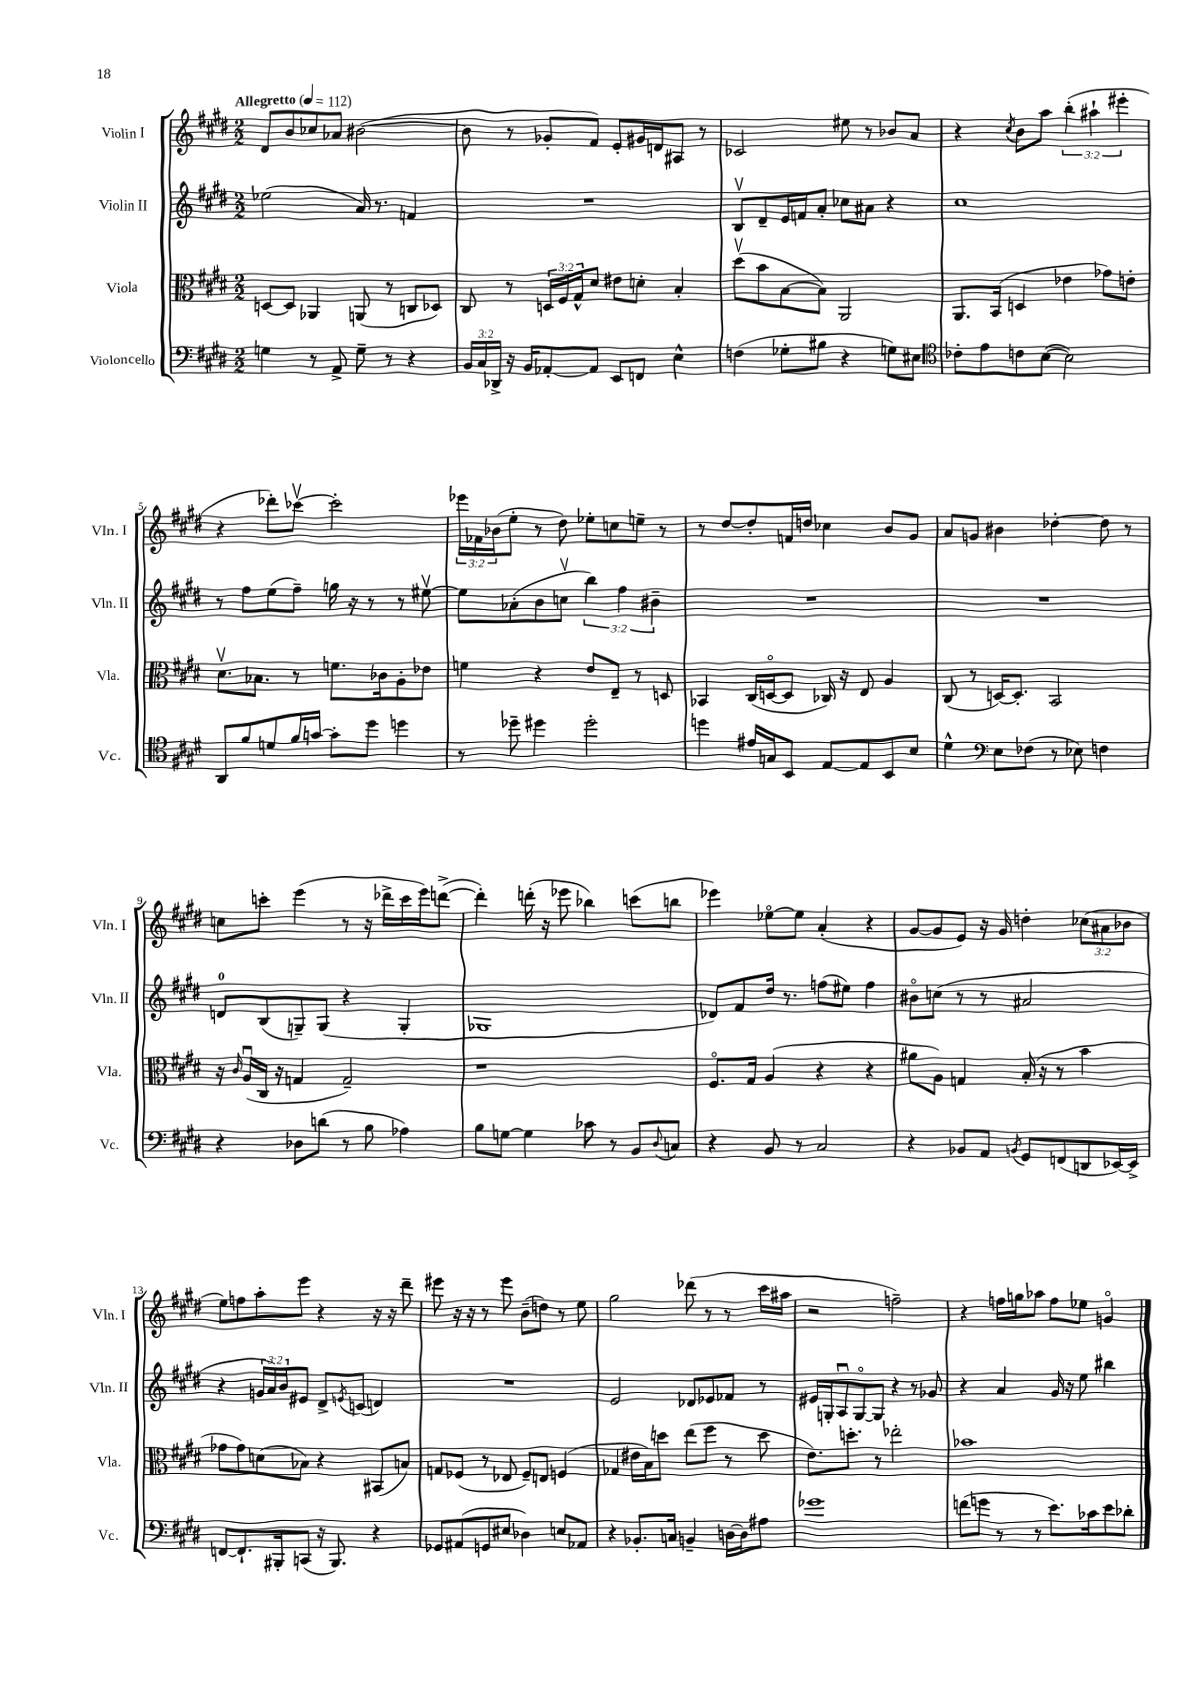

**kern	**kern	**kern	**kern
*staff4	*staff3	*staff2	*staff1
*clefF4	*clefC3	*clefG2	*clefG2
*k[f#c#g#d#]	*k[f#c#g#d#]	*k[f#c#g#d#]	*k[f#c#g#d#]
*M2/2	*M2/2	*M2/2	*M2/2
*MM112	*MM112	*MM112	*MM112
4G	[8D	(2ee-	8d#
.	8D]	.	8b
8r	4AA-	.	8cc-
8AA^	.	.	8a-
8G~	(8AA	16a)	([2b#
.	.	8.r	.
8r	8r	.	.
4r	8C	4f	.
.	8D-)	.	.
=	=	=	=
24BB	8C#	1r	8b#]
24C#	.	.	.
24DD-^	.	.	.
16r	8r	.	8r
16BB	.	.	.
[8AA-'	24D	.	8g-'
.	24F#	.	.
.	24G#^^	.	.
8AA-]	8d#	.	8f#)
8EE	8e#	.	8e'
8FF	8d'	.	16g#
.	.	.	16d
4E^^	4B'	.	8A#
.	.	.	8r
=	=	=	=
(4F	(8dd#v	8Bv	2c-
.	8b	8d#~	.
8G-'	[8B	16e	.
.	.	16f	.
8B#	8B])	8a'	.
4r	2AA	8cc-	8ee#
.	.	8a#	8r
8G)	.	4r	8b-
8E#	.	.	8a
=	=	=	=
*clefC4	*	*	*
8c-'	8.AA	1cc#	4r
8e	.	.	.
.	(16BB	.	.
.	.	.	8qcc#
8c	4D	.	8b
([8B	.	.	8aa
2B])	4e-	.	(6bb'
.	.	.	6aa#`
.	8g-)	.	.
.	.	.	6eee#'
.	8e'	.	.
=	=	=	=
8AA	8.d#v	8r	4r
8f#	.	8ff#	.
.	8.B-	.	.
8d	.	(8ee	8ddd-')
16f#	8r	8ff#~)	[8ccc-v
[16g	.	.	.
8g']	8.f	16gg	2ccc-']
.	.	16r	.
8dd#	.	8r	.
.	16c-	.	.
4dd	8A'	8r	.
.	8e-	[8ee#v	.
=	=	=	=
8r	4f	8ee#]	24eee-
.	.	.	24f-
.	.	.	(24b-
8dd-~	.	(8a-'	8ee'
4dd#	4r	8b	8r
.	.	8ccv	8dd#)
2dd#'	8e	6bb)	8ee-'
.	8E~	.	8cc
.	.	6ff#	.
.	8r	.	8ee~
.	.	6b#~	.
.	8D	.	8r
=	=	=	=
4dd	4BB-	1r	8r
.	.	.	[8dd#
16e#	(16C#	.	8dd#']
16G	[16Do	.	.
8BB	8D]	.	16f
.	.	.	16dd
[8E	16C-)	.	4cc-
.	16r	.	.
8E]	8E	.	.
8BB	4A	.	8b
8B	.	.	8g#
=	=	=	=
4d#^^	(8C#	1r	8a
.	8r	.	8g
*clefF4	*	*	*
8E	[16D)	.	4b#
.	8.D']	.	.
(8F-	.	.	.
8r	2BB	.	[4dd-'
8E-)	.	.	.
4F	.	.	8dd-]
.	.	.	8r
=	=	=	=
4r	16r	8d	8cc
.	16qqc#	.	.
.	(16Au	.	.
.	16C#	(8B	8ccc'
.	16r	.	.
8D-	4G	8G~)	(4eee
(8d	.	(8G	.
8r	2G~)	4r	8r
8B	.	.	16r
.	.	.	16ddd-^
4A-)	.	4G'	16ccc
.	.	.	16eee)
.	.	.	([8ddd^
=	=	=	=
8B	1r	1G-	4ddd'])
[8G	.	.	.
4G]	.	.	(16ddd'
.	.	.	16r
.	.	.	8eee-
8c-	.	.	4bb-)
8r	.	.	.
8BB	.	.	(8ccc
8qqD#	.	.	.
8C	.	.	8bb
=	=	=	=
4r	8.F#o	8d-)	4eee-)
.	.	8f#	.
.	16G#	.	.
8BB	(4A	16dd#	[8ee-o
.	.	8.r	.
8r	.	.	8ee-]
2C#	4r	(8ff	(4a'
.	.	8ee#)	.
.	4r	4ff	4r
=	=	=	=
4r	8a#	8b#o	[8g#
.	8A)	(8cc	8g#]
8BB-	4G	8r	8e)
8AA	.	8r	16r
.	.	.	16g#
8qBB	.	.	.
8GG#	(16B'	2a#	4dd'
.	16r	.	.
(8FF	8r	.	.
8DD	4b	.	(12cc-
.	.	.	12a#
[16EE-)	.	.	.
.	.	.	12b-
16EE-^]	.	.	.
=	=	=	=
[8FF	8g-	4r	8ee)
8.FF`]	8g-)	.	8ff
.	(8d	24g	8aa'
.	.	24a)	.
16BBB#'	.	.	.
.	.	24b	.
(8CC	8B-)	8e#	8eee
16r	4r	8d#^	4r
8.BBB#)	.	.	.
.	.	8qe	.
.	.	(8c	.
4r	(8BB#	4d)	16r
.	.	.	16r
.	8B)	.	8ddd#~
=	=	=	=
8GG-	8G	1r	8eee#
(8AA#	(8F-	.	16r
.	.	.	16r
8GG	8r	.	8r
8E#	8E-	.	8eee#
4D-)	8F-~)	.	(8b~
.	8E	.	8dd)
8E	(4F	.	8r
8AA-	.	.	8ee
=	=	=	=
4r	4G-	2e	2gg#
8.BB-'	16e#	.	.
.	16B)	.	.
.	8dd	.	.
16C	.	.	.
4BB~	(8ee	8d-	(8ddd-
.	8ff#	8e-	8r
[16D	8r	8f-	8r
16D]	.	.	.
8A#	8dd	8r	16ccc#
.	.	.	16aa#
=	=	=	=
1g-	8.e)	16e#	2r
.	.	16G'	.
.	.	8Au	.
.	8.dd'	.	.
.	.	[8Go	.
.	8r	8G]	.
.	2ee-'	4r	2ff~)
.	.	8r	.
.	.	8g-	.
=	=	=	=
(8f	1b-	4r	4r
8g	.	.	.
8r	.	4a	16ff
.	.	.	16gg
8r	.	.	8aa-
8.e)	.	16g#	8ff
.	.	16r	.
.	.	8ee	8ee-
16c-	.	.	.
8e	.	4bb#	4go
8d-'	.	.	.
==	==	==	==
*-	*-	*-	*-
